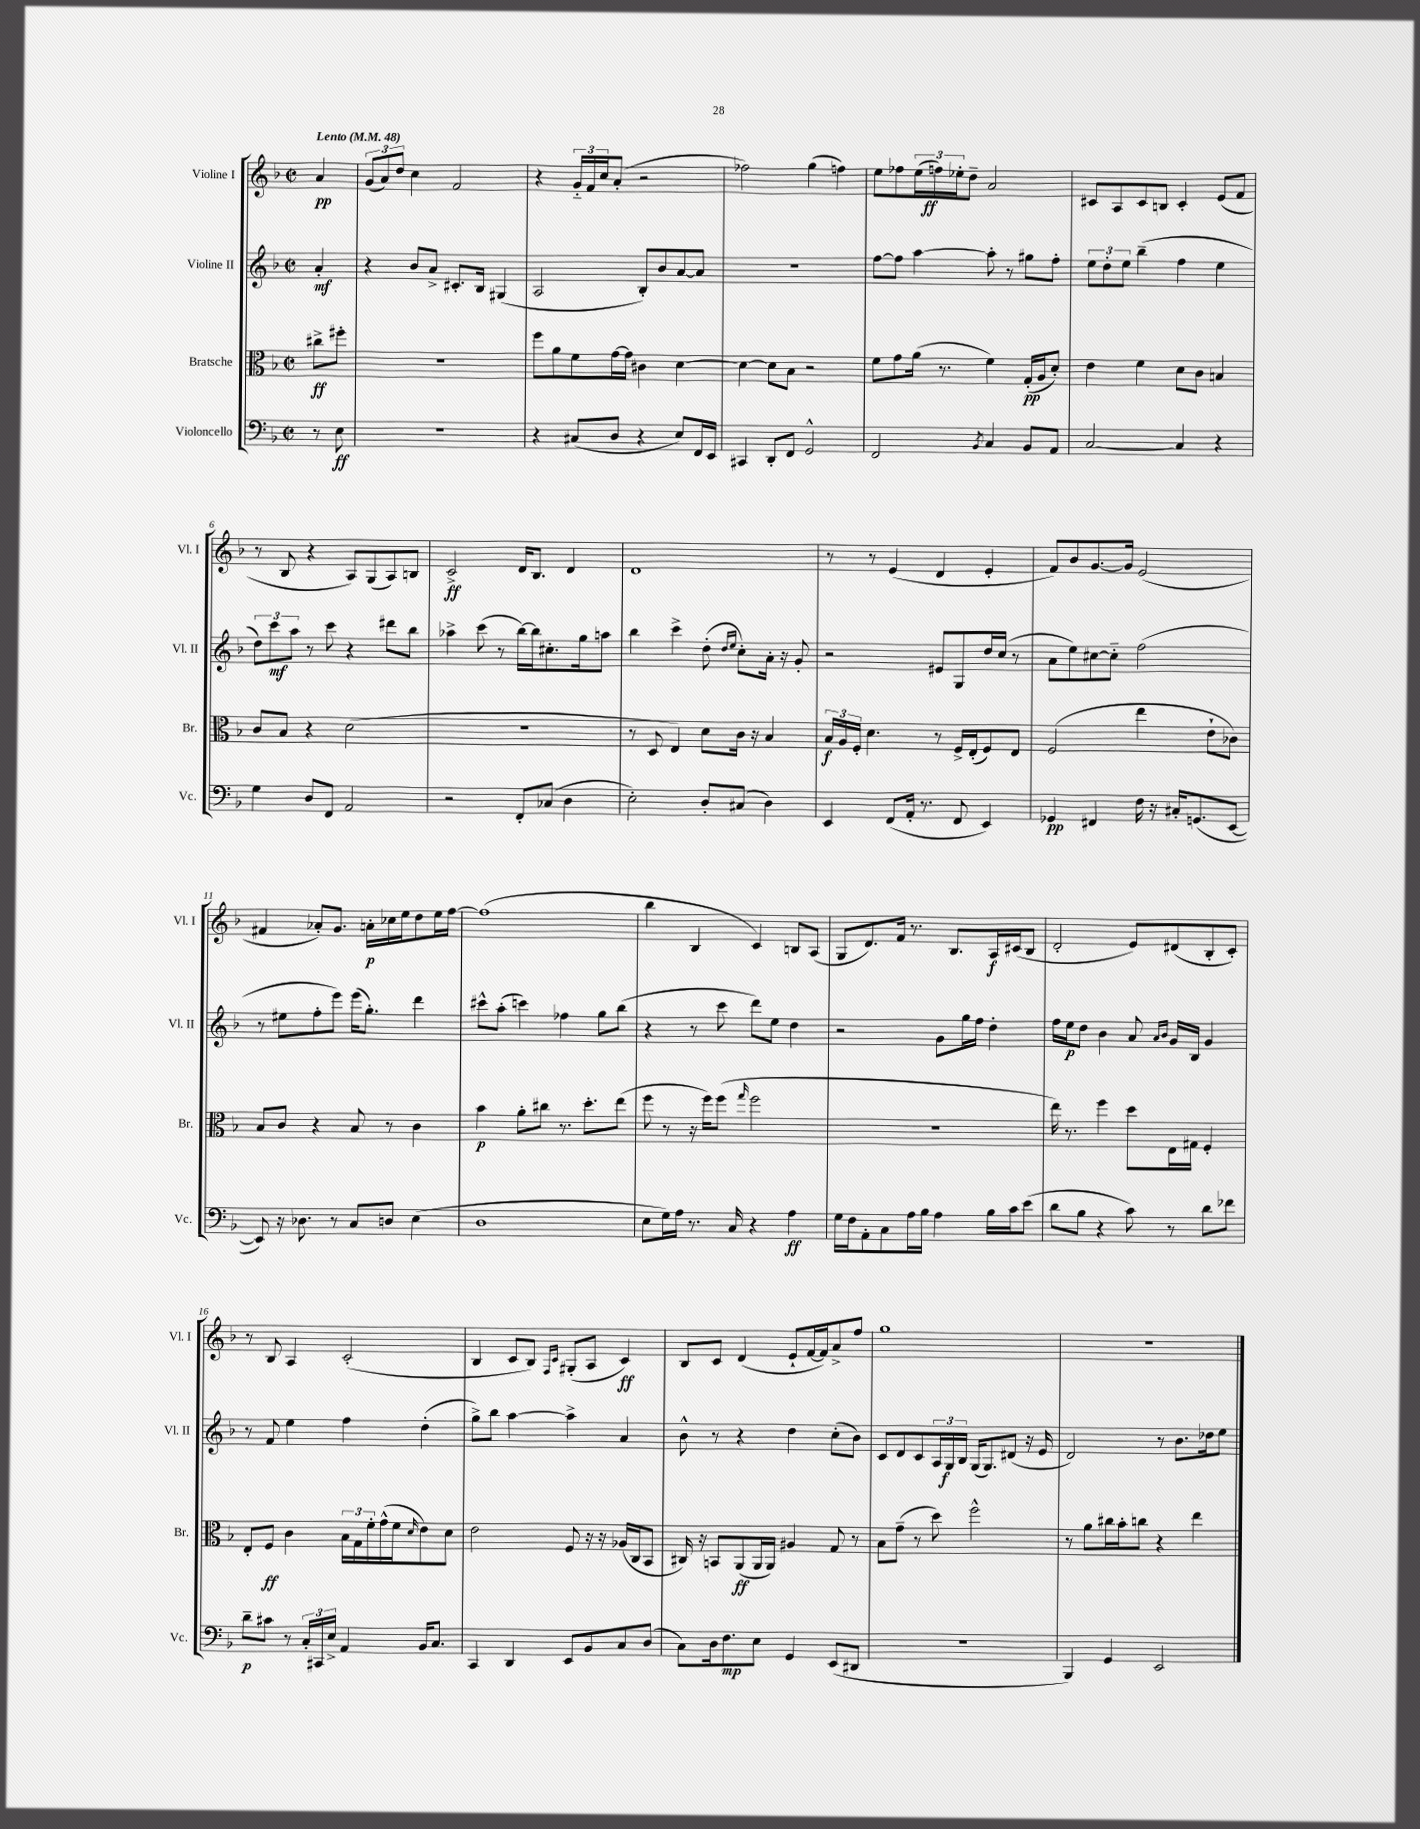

**kern	**kern	**kern	**kern
*staff4	*staff3	*staff2	*staff1
*clefF4	*clefC3	*clefG2	*clefG2
*k[b-]	*k[b-]	*k[b-]	*k[b-]
*M2/2	*M2/2	*M2/2	*M2/2
*met(c|)	*met(c|)	*met(c|)	*met(c|)
*MM48	*MM48	*MM48	*MM48
8r	8cc#^	4a'	4a
8E	8ff#'	.	.
=	=	=	=
1r	1r	4r	(12g
.	.	.	12a)
.	.	.	12dd
.	.	8b-	4cc
.	.	8a^	.
.	.	8.c#'	2f
.	.	16B-	.
.	.	(4G#	.
=	=	=	=
4r	8ff	2A	4r
.	8a	.	.
(8C#	8f	.	24g'~
.	.	.	24f
.	.	.	24cc
8D	[16g	.	(8a'
.	16g]	.	.
4r	4c#	8B-')	2r
.	.	8b-	.
8E)	[4d	[8a	.
16FF	.	8a]	.
16EE	.	.	.
=	=	=	=
4CC#	4d_	1r	2ff-)
8DD'	8d]	.	.
8FF	8B-	.	.
2GG^^	2r	.	(4gg
.	.	.	4ff)
=	=	=	=
2FF	8f	[8ff	8ee
.	8g	8ff]	8ff-
.	(16a	[4aa	(24ee
.	.	.	24ff)
.	8.r	.	.
.	.	.	24ee-'
.	.	.	8dd~
8qBB-	.	.	.
4C	4f)	8aa']	2a
.	.	8r	.
8BB-	(16G'	8gg#	.
.	16A	.	.
8AA	8d')	8ff'	.
=	=	=	=
[2C	4e	12ee	8c#
.	.	12dd'	.
.	.	.	8A
.	.	12ee	.
.	4f	(4bb-~	8c#
.	.	.	8B
4C]	8d	4ff	4c#'
.	8c	.	.
4r	4B	4ee	(8e
.	.	.	8f
=	=	=	=
4G	8c	12dd)	8r
.	.	12ccc	.
.	8B-	.	8B-
.	.	12aa	.
8D	4r	8r	4r
8FF	.	8ccc	.
2AA	(2d	4r	8A)
.	.	.	(8G
.	.	8ddd#	8A)
.	.	8bb-	8B
=	=	=	=
2r	1r	4aa-^	2c^
.	.	(8ccc	.
.	.	8r	.
8FF'	.	[16bb-)	16d
.	.	16bb-]	8.B-
(8C-	.	8.cc#'	.
4D	.	.	4d
.	.	16gg	.
.	.	8aa	.
=	=	=	=
2E')	8r	4bb-	1d
.	8D	.	.
.	4E)	4ccc^	.
8D'	8d	(8dd'	.
.	.	16qqdd	.
.	.	16qqee	.
(8C#	16c	8cc')	.
.	16r	.	.
4D)	4B-	16a'	.
.	.	16r	.
.	.	8g'	.
=	=	=	=
4EE	24B-	2r	8r
.	24A	.	.
.	24F'	.	.
.	4.d	.	8r
(8FF	.	.	(4e
16AA'	.	.	.
8.r	.	.	.
.	8r	8e#	4d
8FF	16F^	8G	.
.	(16E'	.	.
4EE)	8F)	16dd	4e'
.	.	(16cc	.
.	8E	8r	.
=	=	=	=
4GG-	(2F	8a	8f)
.	.	8ee)	8b-
4FF#	.	[8cc#	[8.g
.	.	8cc#'~]	.
.	.	.	16g]
16F	4ee	(2ff	(2e
16r	.	.	.
16C#'	.	.	.
(8.GG	.	.	.
.	8e`	.	.
[8EE	8c-)	.	.
=	=	=	=
8EE])	8B-	8r	4f#
16r	8c	8ee#	.
8.D-	.	.	.
.	4r	8ff'	8a-')
8r	.	8eee)	8.g
8C	8B-	(16eee	.
.	.	8.gg')	16a'
8D	8r	.	16cc-
.	.	.	16ee
(4E	4c	4ddd	8dd
.	.	.	16ee
.	.	.	[16ff
=	=	=	=
1D	4b-	8ccc#^^	(1ff]
.	.	(8aa'	.
.	8a'	4ccc)	.
.	8cc#	.	.
.	8.r	4ff-	.
.	8.dd'	.	.
.	.	8gg	.
.	(8ee	(8bb-	.
=	=	=	=
8E	8ff	4r	4bb-
16G)	8r	.	.
16A	.	.	.
8.r	16r	8r	4B-
.	16ff)	.	.
.	(8ff	8ccc	.
16C	.	.	.
.	16qqgg	.	.
4r	2ff	8ddd)	4c)
.	.	8ee	.
4A	.	4dd	8B
.	.	.	(8A
=	=	=	=
16G	1r	2r	8G
16F	.	.	.
8AA'	.	.	8.d)
8C	.	.	.
.	.	.	16f
16A	.	.	8.r
16B-	.	.	.
4A	.	8g	.
.	.	.	8.B-
.	.	16gg	.
.	.	16ff	.
16B-	.	4dd'	16A
16c	.	.	(16c#
(8e	.	.	8B-
=	=	=	=
8d	16ee)	16ff	2d'
.	8.r	16ee	.
8B-	.	8dd	.
4r	4ff	4b-	.
8c)	8dd	8a	8e)
.	.	16qqa	.
.	.	16qqb-	.
8r	16E	16g	(8d#
.	16G#	16B-	.
8d	4F'	4g	8B-'
8f-	.	.	8c')
=	=	=	=
8d~	8E'	8r	8r
8c#	8F	8f	8B-
8r	4c	4ee	4A
24C'	.	.	.
24CC#	.	.	.
24E^	.	.	.
4AA	24B-	4ff	(2c'
.	24G	.	.
.	24f'	.	.
.	(16g^^	.	.
.	16f	.	.
.	16qqd	.	.
16BB-	8e)	(4dd'	.
8.C	.	.	.
.	8d	.	.
=	=	=	=
4CC	2e	8gg^)	4B-
.	.	8bb-	.
4DD	.	[4aa	8c
.	.	.	8B-)
.	.	.	16qqF
.	.	.	16qqc
8EE	8F	4aa^]	(8G#'
8BB-	16r	.	8A
.	16r	.	.
8C	(16A-	4a	4c)
.	16C	.	.
(8D	8BB-	.	.
=	=	=	=
8C)	16C#)	8b-^^	8B-
.	16r	.	.
16D	8BB	8r	8c
8.F	.	.	.
.	(8AA	4r	(4d
8E	16AA	.	.
.	16AA)	.	.
4GG	4A#	4dd	8e`
.	.	.	[16f
.	.	.	16f])
(8EE	8G	(8cc'	8a^
8DD#	8r	8b-)	8ff
=	=	=	=
1r	8B-	8c	1gg
.	(8g~	8d	.
.	8r	8c	.
.	8dd)	24A	.
.	.	24G	.
.	.	24B-	.
.	2ff^^	(16G	.
.	.	8.G)	.
.	.	(8d#	.
.	.	16r	.
.	.	16e	.
=	=	=	=
4BBB-)	8r	2d)	1r
.	8a	.	.
4GG	16cc#	.	.
.	16b-'	.	.
.	8cc	.	.
2EE	4r	8r	.
.	.	8.b-	.
.	4ee	.	.
.	.	16dd-	.
.	.	8ee	.
==	==	==	==
*-	*-	*-	*-
